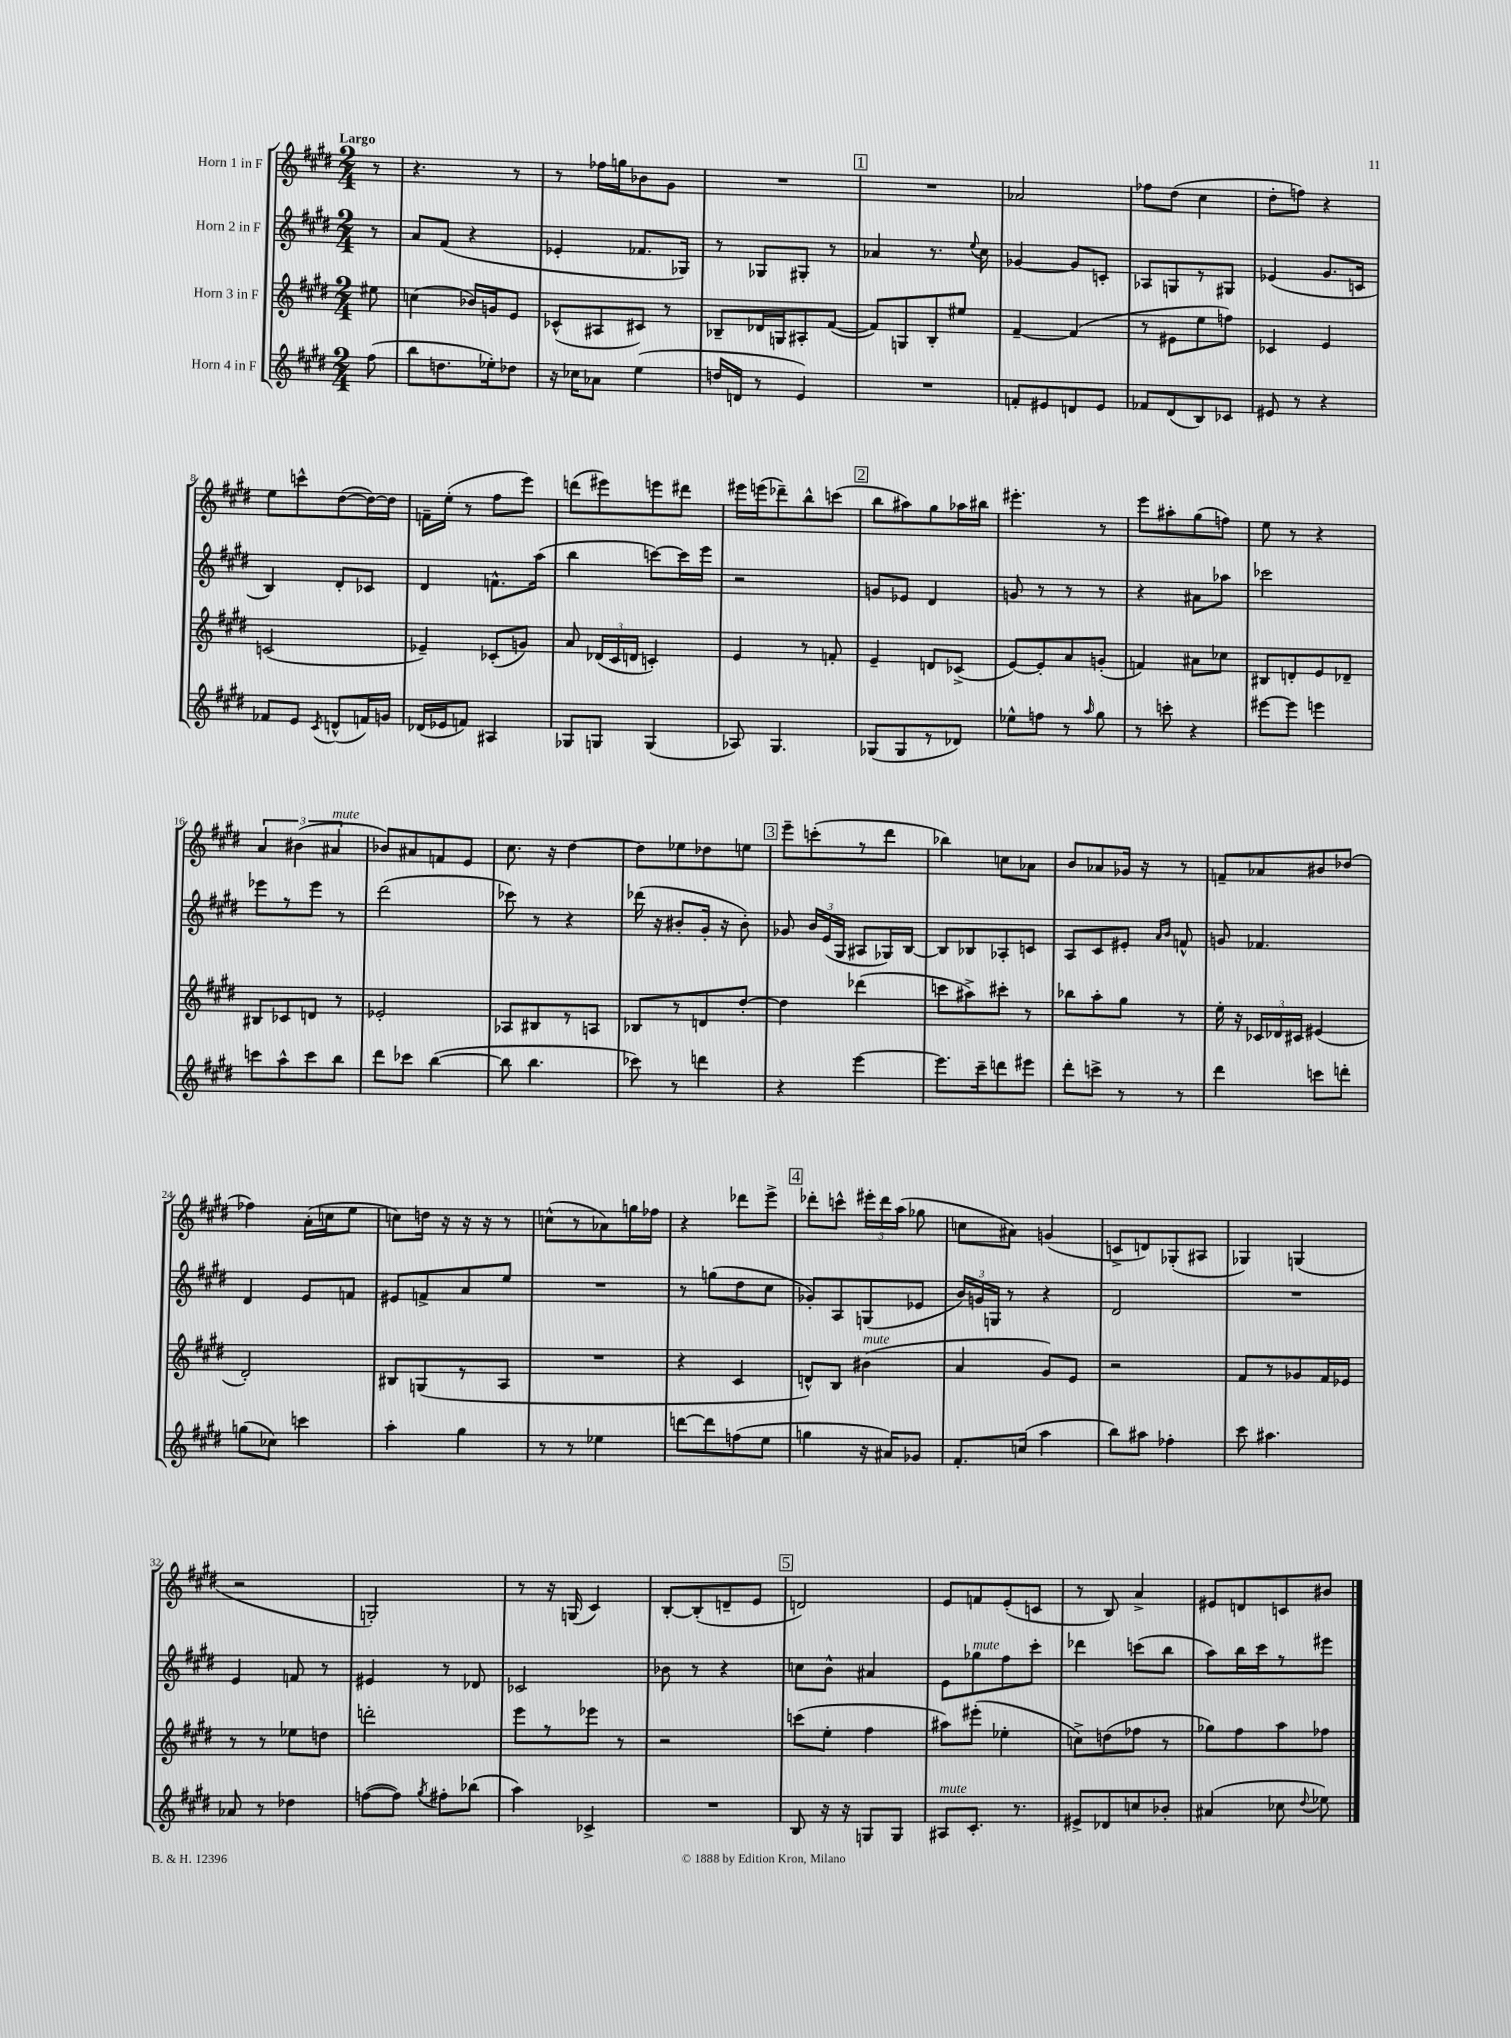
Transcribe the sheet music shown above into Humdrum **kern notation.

**kern	**kern	**kern	**kern
*staff4	*staff3	*staff2	*staff1
*clefG2	*clefG2	*clefG2	*clefG2
*k[f#c#g#d#]	*k[f#c#g#d#]	*k[f#c#g#d#]	*k[f#c#g#d#]
*M2/4	*M2/4	*M2/4	*M2/4
(8ff#\	8ee#\	8r	8r
=	=	=	=
8bb\L	(4cc\	8a/L	4.r
8.dd\	.	(8f#/J	.
.	16b-/LL)	4r	.
16ee-'\k)	16g/J	.	.
8dd-\J	8e/J	.	8r
=	=	=	=
16r	(8c-^^/L	4e-'/	8r
16cc-\LK	.	.	.
8a-\J	8A#/	.	16ff-\LL
.	.	.	16gg\J
(4ee\	8c#/J)	8.f-/L	8b-\
.	8r	.	8g#\J
.	.	16G-/Jk)	.
=	=	=	=
16dd/LL	8B-~/L	8r	2r
16d/JJ	.	.	.
8r	16d-/L	8G-/L	.
.	16G/J	.	.
4e/)	8A#'/	8G#'/J	.
.	([8f#/J	8r	.
=	=	=	=
2r	8f#/]L)	4a-/	2r
.	8G/	.	.
.	8B'/	8.r	.
.	8ee#/J	.	.
.	.	8qqee/	.
.	.	16cc#\	.
=	=	=	=
8f'/L	[4f#~/	[4g-/	2a-/
8e#/	.	.	.
8d/	(4f#/]	8g-/]L	.
8e#/J	.	8c'/J	.
=	=	=	=
8f-/L	8r	8A-/L	8ff-\L
(8d#/	8e#\L	8G/	(8dd#\J
8B/)	8ee\	8r	4cc#\
8c-/J	8ff\J)	8G#/J	.
=	=	=	=
8e#/	4c-/	(4e-/	8dd#'\L
8r	.	.	8ff\J)
4r	4e/	8.g#/L	4r
.	.	16c/Jk	.
=	=	=	=
8f-/L	(2c/	4B/)	8ee\L
8e/J	.	.	8ccc^^\
8qc#/	.	.	.
(8d^^/L	.	8d#'/L	([8dd#\
16f/L)	.	8c-/J	16dd#\_L)
16g/JJ	.	.	16dd#\]JJ
=	=	=	=
(16d-/LL	4e-~/)	4d#/	16f~\LL
16e-/J	.	.	(16ee'\JJ
8f/J)	.	.	8r
4A#/	(8c-'/L	8.f^^\L	8ff#\L
.	8g/J)	.	8eee\J)
.	.	(16aa\Jk	.
=	=	=	=
8G-/L	8a/	4bb\	(8ddd\L
8G/J	(24d-/LL	.	8eee#\)
.	24c#/	.	.
.	24d/JJ	.	.
(4G/	4c'/)	[8ccc\L)	8eee\
.	.	16ccc\]L	8ddd#\J
.	.	16eee\JJ	.
=	=	=	=
8A-/)	4e/	2r	16eee#\LL
.	.	.	(16eee\J
4.G#/	.	.	8ddd-~\)
.	8r	.	8bb^^\
.	8f'/	.	(8ccc\J
=	=	=	=
(8G-/L	4e~/	8g/L	8bb\L
8G-/	.	8e-/J	8aa#\)
8r	8d/L	4d#/	8gg#\
8d-/J)	(8c-^/J	.	16aa-\L
.	.	.	16bb#\JJ
=	=	=	=
8ee-^^\L	[8e/L)	8g/	4.eee#'\
8ff\J	8e'/]	8r	.
8r	8a/	8r	.
16qqaa/	.	.	.
8gg#\	(8g'/J	8r	8r
=	=	=	=
8r	4f/)	4r	8eee\L
8ccc'\	.	.	8aa#'\
4r	8a#\L	8a#\L	(8gg#\
.	8cc-\J	8aa-\J	8ff\J)
=	=	=	=
[8eee#\L	8B#/L	2ccc-\	8ee\
8eee#\]J	8d'/	.	8r
4eee\	8e/	.	4r
.	8d-~/J	.	.
=	=	=	=
8ccc\L	8B#/L	8eee-\L	6a/
8aa^^\	8c-/	8r	.
.	.	.	(6b#\
8ccc\	8d/J	8eee-\J	.
.	.	.	6a#/
8bb\J	8r	8r	.
=	=	=	=
8ddd#\L	2e-'/	(2ddd#\	8b-/L)
8ccc-\J	.	.	8a#/
([4bb\	.	.	8f/
.	.	.	8e/J
=	=	=	=
8bb\]	8A-/L	8ccc-\)	8.cc#\
4.bb\	8B#/	8r	.
.	.	.	16r
.	8r	4r	[4dd#\
.	8A/J	.	.
=	=	=	=
8ccc-\)	8B-/L	(16ddd-\	8dd#\]L
.	.	16r	.
8r	8r	8b#'/L	8ee-\
4ddd\	8d/	16g#'/Jk	8dd-\
.	.	16r	.
.	[8dd#'/J	8b#'\)	8ee\J
=	=	=	=
4r	4dd#\]	8g-/	8eee~\L
.	.	24b/LL	(8ccc'\
.	.	(24e/	.
.	.	24G#/JJ	.
[4eee\	(4ddd-\	8A#/L	8r
.	.	16G-/L)	8ddd#\J
.	.	[16B/JJ	.
=	=	=	=
8.eee\]L	8ccc\L	8B/]L	4bb-\)
.	8aa#^\)	8B-/	.
16ccc#~\k	.	.	.
8ddd\	8ccc#'\J	8A-'/	8cc\L
8eee#\J	8r	8c/J	8a-\J
=	=	=	=
8ddd#'\L	8bb-\L	8A/L	8b/L
8ccc^\J	8aa'\	8c#/	8a-/
8r	8gg#\J	8e#'/J	16g-/Jk
.	.	.	16r
.	.	16qqa/LL	.
.	.	16qqb/JJ	.
8r	8r	8f^^/	8r
=	=	=	=
4ddd#\	16ee'\	8g/	8f~/L
.	16r	.	.
.	24c-/LL	4.f-/	8a-/
.	24d-/	.	.
.	24c#/JJ	.	.
8ccc\L	(4e#/	.	8b#/
8ddd'\J	.	.	(8dd-/J
=	=	=	=
(8gg\L	2d#'/)	4d#/	4ff-\)
8cc-\J)	.	.	.
4ccc\	.	8e/L	(16a'\LL
.	.	.	16cc\J
.	.	8f/J	8ee\J
=	=	=	=
4aa'\	8B#/L	8e#/L	8cc\L)
.	(8G/	8f^/	16dd\Jk
.	.	.	16r
4gg#\	8r	8a/	16r
.	.	.	16r
.	8A/J	8ee/J	8r
=	=	=	=
8r	2r	2r	(8cc^^\L
8r	.	.	8r
4ee-\	.	.	8a-\)
.	.	.	16gg\L
.	.	.	16ff-\JJ
=	=	=	=
[8ddd\L	4r	8r	4r
8ddd\]	.	(8gg\L	.
(8ff\	4c#/	8dd#\	8ddd-\L
8ee\J	.	8cc#\J	8eee^\J
=	=	=	=
4gg\	8d^^/L)	8g-'/L)	8ddd-'\L
.	8B/J	8A/	8ccc^^\J
16r	(4b#\	(8G/	24eee#'\LL
.	.	.	24ddd-\
16a#/LK)	.	.	.
.	.	.	(24aa\JJ
8g-/J	.	8e-/J	8gg-\
=	=	=	=
8.f#'/L	4a/	24b/LL)	8cc\L
.	.	24g/	.
.	.	24G/JJ	.
.	.	8r	8a#\J)
(16cc/Jk	.	.	.
4aa\	8g#/L)	4r	(4g/
.	8e/J	.	.
=	=	=	=
8bb\L)	2r	2d#/	8c^/L
8aa#\J	.	.	8d/)
4ff-'\	.	.	(8G-'/
.	.	.	8A#/J
=	=	=	=
8ccc#\	8f#/L	2r	4G-/)
4.aa#\	8r	.	.
.	8g-/	.	(4G/
.	16f#/L	.	.
.	16e-/JJ	.	.
=	=	=	=
8a-/	8r	4e/	2r
8r	8r	.	.
4dd-\	8ee-\L	8f/	.
.	8dd\J	8r	.
=	=	=	=
([8ff\L	2ddd'\	4e#/	2G'/)
8ff\]J)	.	.	.
8qgg#/	.	.	.
8ff#'\L	.	8r	.
(8bb-\J	.	8d-/	.
=	=	=	=
4aa\)	8eee\L	2c-/	8r
.	8r	.	16r
.	.	.	(16G/
4c-^/	8eee-\J	.	4c#/)
.	8r	.	.
=	=	=	=
2r	2r	8b-\	[8B'/L
.	.	8r	(8B'/]
.	.	4r	8d~/
.	.	.	8e/J
=	=	=	=
8B/	(8ccc\L	8cc\L	2d/)
16r	8ee'\J	8b^^\J	.
16r	.	.	.
8G/L	4ff#\	4a#/	.
8G/J	.	.	.
=	=	=	=
8A#/L	8aa#\L)	8e\L	8e/L
8.c#'/J	(8eee#'\J	8gg-\	8f/
.	4ee-'\	8ff#\	(8e'/
8.r	.	.	.
.	.	8ccc#'\J	8c/J
=	=	=	=
8e#^/L	8cc^\L)	4ddd-\	8r
8d-/	(8dd\	.	8B/)
8cc/	8ff-\J	(8ccc\L	4a^/
8b-'/J	8r	8bb\J	.
=	=	=	=
(4a#/	8gg-\L)	8aa\L)	8e#/L
.	8ff#\	16bb\L	8d/
.	.	16ccc#\J	.
8cc-\	8aa\	8r	8c/
8qqdd#/	.	.	.
8ee-\)	8ff-\J	8eee#\J	8b#/J
==	==	==	==
*-	*-	*-	*-
